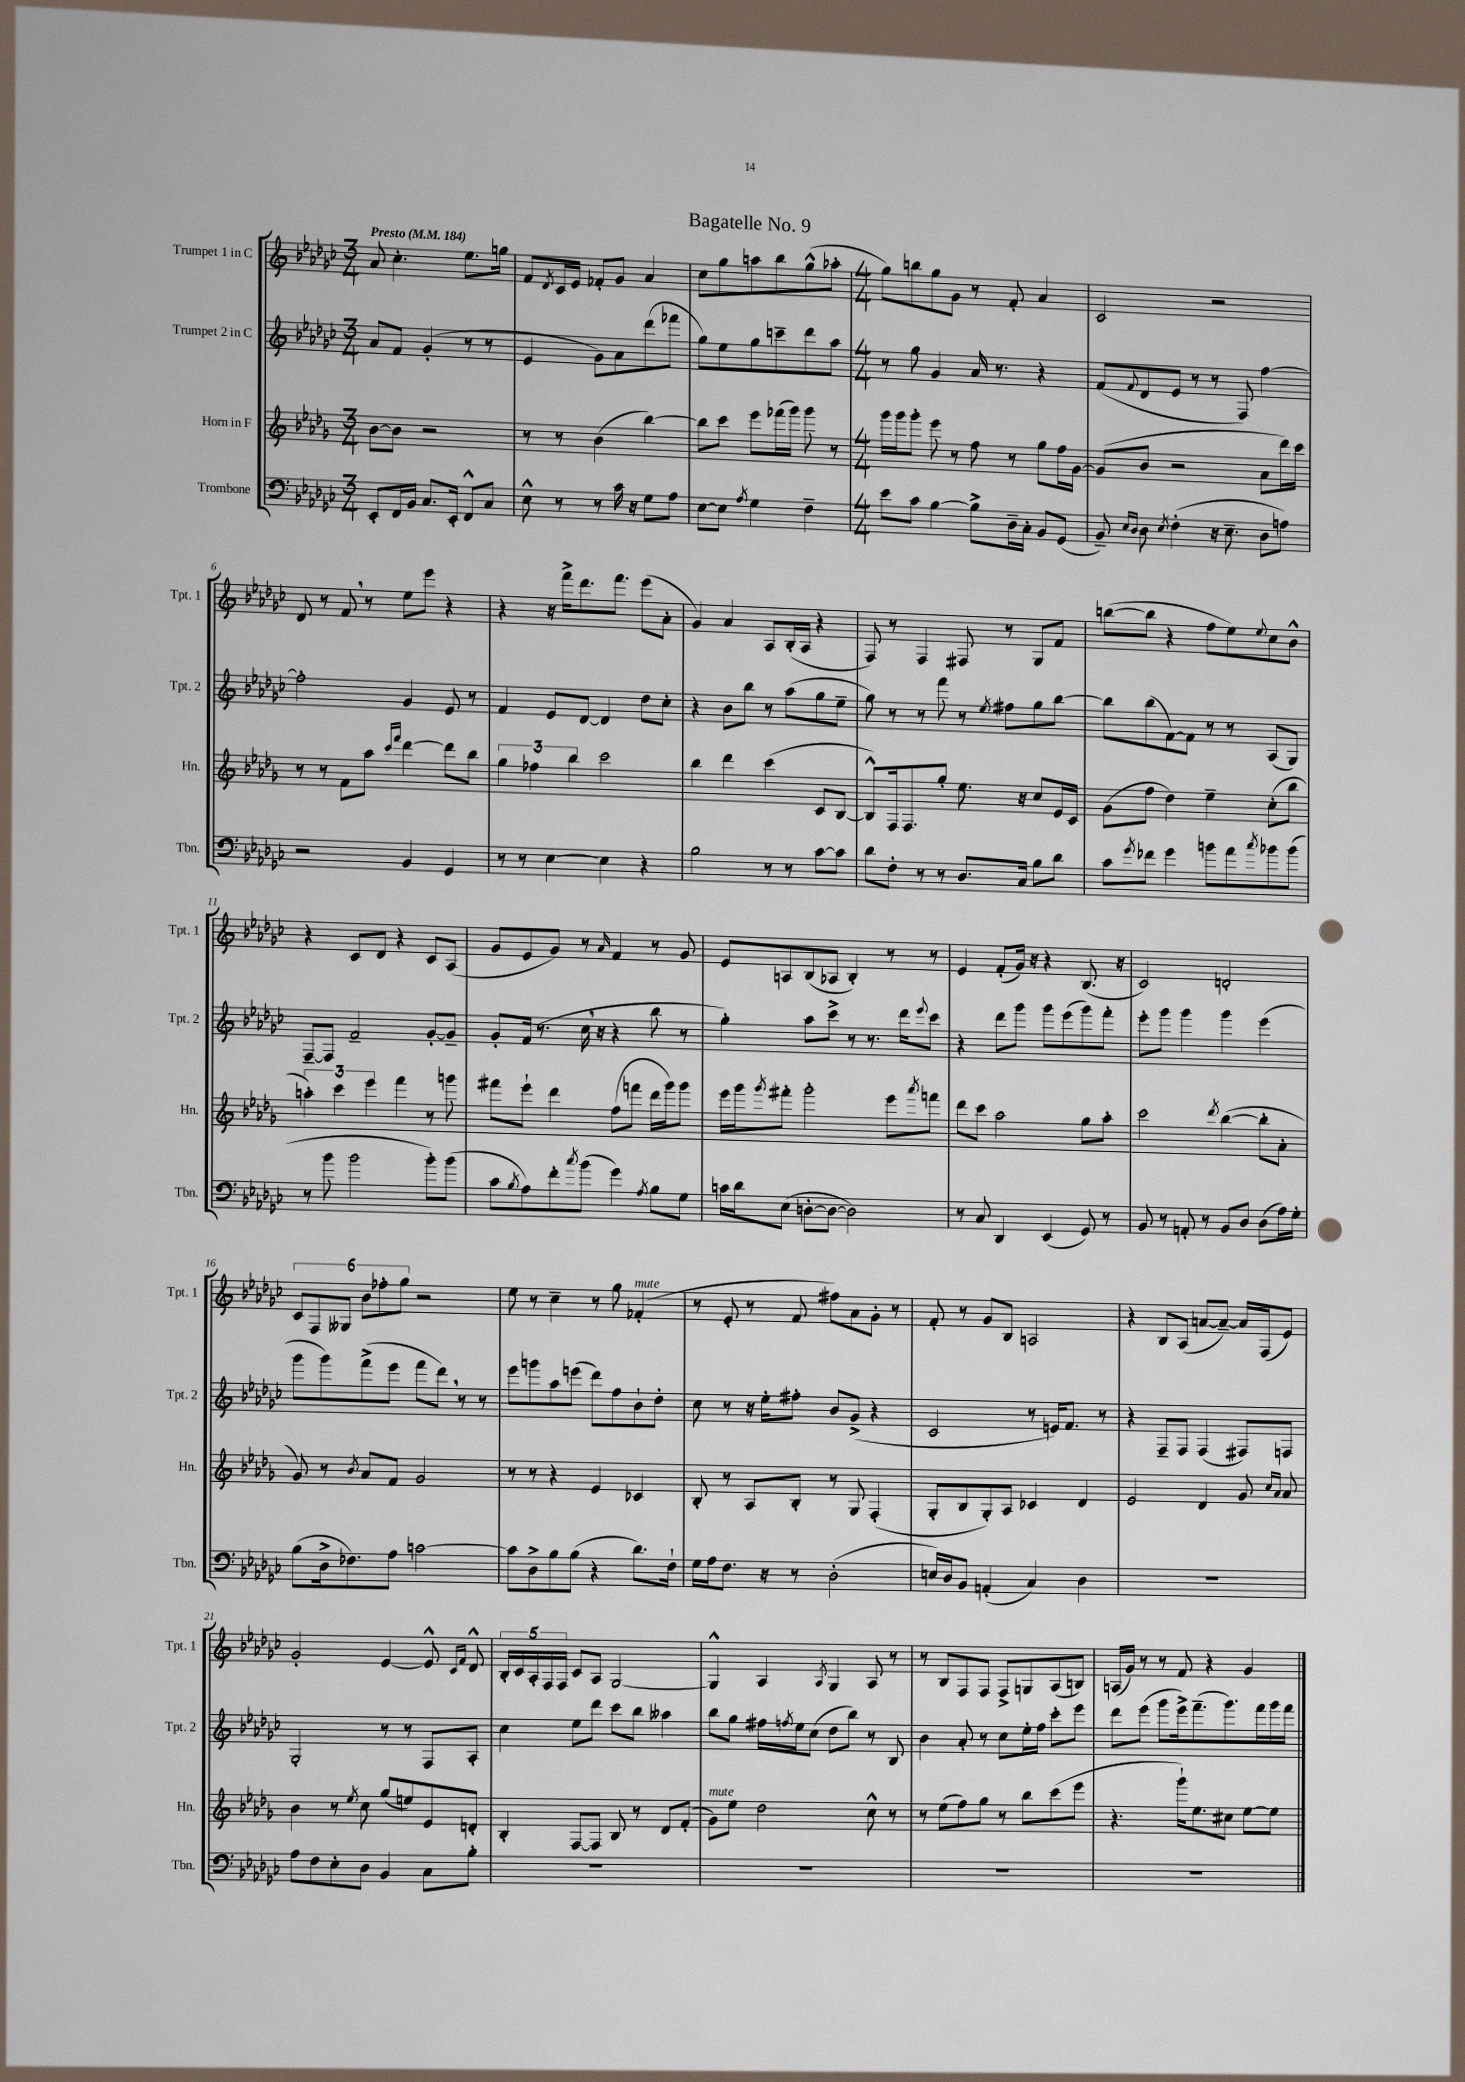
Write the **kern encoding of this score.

**kern	**kern	**kern	**kern
*staff4	*staff3	*staff2	*staff1
*clefF4	*clefG2	*clefG2	*clefG2
*k[b-e-a-d-g-c-]	*k[b-e-a-d-g-]	*k[b-e-a-d-g-c-]	*k[b-e-a-d-g-c-]
*M3/4	*M3/4	*M3/4	*M3/4
*MM184	*MM184	*MM184	*MM184
8EE-'	[8b-	8a-	8a-
16FF	8b-]	8f	4.cc-'
16BB-	.	.	.
8.C-	2r	(4g-'	.
16EE-'	.	.	.
8FF^^	.	8r	8.ee-
8C-	.	8r	.
.	.	.	16gg
=	=	=	=
8E-^^	8r	4e-	8f
.	.	.	8qd-
8r	8r	.	16c-
.	.	.	16e-
8r	(4b-	8g-)	8f-'
16c-	.	8a-	8g-
16r	.	.	.
8G-	[4bb-)	(8ddd-	4a-
8A-	.	8fff-	.
=	=	=	=
[8E-	8bb-]	8gg-)	8cc-
8E-]	8ccc	8ee-	8gg-
8qA-	.	.	.
4G-	8eee-	8gg-	8aa
.	(16fff-	8ccc~	8bb-
.	16ggg-)	.	.
4F~	8ggg-	8ddd-	(8gg-^^
.	8r	8aa-	8aa-'
=	=	=	=
*M4/4	*M4/4	*M4/4	*M4/4
8e-	16ggg-	8r	8gg-)
.	16ggg-	.	.
8c-	8ggg-'	8gg-	8bb
[4B-	8eee-	4g-	8gg-
.	8r	.	8g-
8B-^]	8ff	16a-	8r
.	.	8.r	.
16D-~	8r	.	8f'
16C-'	.	.	.
8BB-	8gg-	4r	4a-
(8GG-	16ff	.	.
.	[16g-	.	.
=	=	=	=
8BB-~)	(8g-]	(8f	2c-
16qqE-	.	.	.
16qqD-	.	8qqf	.
8D-	8b-	8d-	.
8qE-	.	.	.
(4F'	2r	8e-	.
.	.	8r	.
16r	.	8r	2r
8.E-~	.	.	.
.	.	8F)	.
8D-	8a-	[4ff	.
8A)	16ddd-)	.	.
.	16ccc	.	.
=	=	=	=
2r	8r	2ff']	8d-
.	8r	.	8r
.	8f	.	8f
.	8aa-	.	8r
.	16qqccc	.	.
.	16qqfff	.	.
4BB-	[4ddd-	4g-	8ee-
.	.	.	8eee-
4GG-	8ddd-]	8e-	4r
.	8bb-	8r	.
=	=	=	=
8r	6gg-	4f	4r
8r	.	.	.
.	6ff-	.	.
[4E-	.	8e-	16r
.	.	.	16fff^
.	6bb-	.	.
.	.	[8d-	8.ddd-
4E-]	2ccc	4d-]	.
.	.	.	8.fff
4r	.	8dd-	(8eee-
.	.	8cc-'	8a-'
=	=	=	=
2B-	4bb-	4r	4g-)
.	4ddd-	8b-	4a-
.	.	8bb-	.
8r	(4ccc	8r	8A-
8r	.	(8aa-	(16B-'
.	.	.	16A-
[8c-	8c	8gg-	4r
8c-]	[8B-	8ee-~	.
=	=	=	=
8d-	8B-^^])	8gg-)	8F)
8F'	16F	8r	8r
.	8.F	.	.
8r	.	8r	4F
8r	8gg-'	8fff	.
8.D-	8.ee-	8r	8F#
.	.	8qee-	.
.	.	8ff#	8r
16C-	16r	.	.
8B-	8cc	8gg-	8G-
8d-	16e-	[8bb-	8f
.	16c	.	.
=	=	=	=
8c-	(8g-	8bb-]	([8bb
8qg-	.	.	.
8f-	8ff	(8bb-	8bb]
4g-	4dd-)	[8f)	4r
.	.	8f]	.
8b	4ee-~	8r	8ff
8a-	.	8r	8ee-)
8qcc-	.	.	8qqee-
8b-	(8cc'	(8A-	8cc-
(8b-	8bb-	8G-)	8b-^^
=	=	=	=
8r	6aa')	[8F~	4r
8b-	.	8F]	.
.	6ccc	.	.
2b-	.	2f~	8c-
.	6eee-	.	.
.	.	.	8d-
.	4fff	.	4r
8b-')	8r	[8g-'	8c-
(8b-	8ggg	8g-~]	(8A-
=	=	=	=
8c-	8fff#	8g-'	8g-
8qB-	.	.	.
8A-)	8eee-`	(16f	8e-
.	.	8.r	.
8f'	4ddd-	.	8g-)
8qcc-	.	.	.
(8b-	.	16cc-	8r
.	.	16r	.
.	.	.	16qqa-
4g-)	(8ff	4r	4f
.	8fff	.	.
8qA-	.	.	.
8B-	16ddd-	8bb-	8r
.	16ggg-)	.	.
8G-	8ggg-	8r	8g-
=	=	=	=
16c	16eee-	4gg-')	8e-
16d-	16ggg-	.	.
.	8qggg-	.	.
(8E-	8fff#'	.	8A
[8D'	2ggg-'	8aa-	(8B-
8D_	.	8ccc-^	8A-
2D])	.	8r	4B-')
.	.	8.r	.
.	8eee-	.	8r
.	.	16ddd-	.
.	8qaaa-	8qqeee-	.
.	8fff	8ccc-	8r
=	=	=	=
8r	8ddd-	4r	4e-
8C-	8ccc	.	.
4DD-	2aa-	8ddd-	(8f'
.	.	8ggg-	16g-)
.	.	.	16r
(4EE-	.	8ggg-	4r
.	.	(8eee-	.
8GG-)	8gg-	8ggg-)	(8.B-
8r	8aa-'	8fff'	.
.	.	.	16r
=	=	=	=
8BB-	2ccc	8eee-'	2c-)
8r	.	8ggg-	.
8AA'	.	4ggg-	.
8r	.	.	.
.	8qddd-	.	.
8BB-	([4bb-	4ggg-	2d'
8D-	.	.	.
(8D-	8bb-']	(4eee-	.
16A-)	8a-'	.	.
16G-'	.	.	.
=	=	=	=
(8B-	8g-)	8ggg-	12c-
.	.	.	12F
16D-^	8r	8ggg-)	.
.	.	.	12G--
8.F-)	.	.	.
.	8qb-	.	.
.	8a-	(8fff^	12b-
.	.	.	12ff-'
8A-	8f	8eee-	.
.	.	.	12gg-
[2c	2g-	8fff	2r
.	.	8ddd-)	.
.	.	8r	.
.	.	8r	.
=	=	=	=
8c]	8r	8eee-	8ee-
8D-^	8r	8ggg	8r
8B-	4r	8aa-	4cc-~
(8B-	.	(8eee	.
4r	4e-	8ddd-)	8r
.	.	8ff	8gg-
8.d-)	4c-	8b-`	(4f-'
.	.	8dd-'	.
16F`	.	.	.
=	=	=	=
16G-	8B-'	8cc-	8r
16A-	.	.	.
8.F	8r	8r	8e-'
.	8A-	16r	8r
16r	.	16ee-'	.
8r	8B-'	8ff#'	8f
(2D-'	8r	8b-	8ff#)
.	8G-	(8g-^	8a-
.	(4F'	4r	8g-'
.	.	.	8r
=	=	=	=
16E)	8G-'	2c-	8f'
16D-	.	.	.
8BB-	8B-	.	8r
(4AA'	8G-')	.	8g-
.	8A-	.	8B-
4C-)	4c-	8r	2A
.	.	16e)	.
.	.	8.f	.
4D-	4d-	.	.
.	.	8r	.
=	=	=	=
1r	2e-	4r	4r
.	.	8F~	8B-
.	.	8F	(8A-
.	4d-	(4F	[8a
.	.	.	8a~_)
.	8g-	8F#)	16a]
.	.	.	(16F
.	16qqcc	.	.
.	16qqa-	.	.
.	8a-	8F	8e-)
=	=	=	=
8A-	4b-	2G-'	2g-'
8F	.	.	.
8E-'	8r	.	.
.	8qee-	.	.
8D-	8cc	.	.
4BB-	(8gg-	8r	[4e-
.	8ee)	8r	.
8C-	8e-	8F	8e-^^]
.	.	.	16qqc-
.	.	.	16qqf
8B-'	8d'	8A-'	8d-^^
=	=	=	=
1r	4B-'	4cc-	20B-'
.	.	.	20c-
.	.	.	20A-'
.	.	.	20F
.	.	.	20F
.	[8F	8ee-	8c-
.	8F]	8ddd-	8A-
.	8B-	8ccc-	[2G-
.	8r	8bb-	.
.	8d-	4aa--	.
.	(8f'	.	.
=	=	=	=
1r	8g-)	8bb-	4G-^^]
.	8ee-	8gg-	.
.	2dd-	16ff#	4A-
.	.	8qff	.
.	.	16ee-	.
.	.	(8cc-	.
.	.	.	8qA-
.	.	8dd-	4G-
.	.	8bb-)	.
.	8cc^^	8r	8A-
.	8r	8B-	8r
=	=	=	=
1r	8r	4b-	8r
.	(8ee-	.	8B-
.	8ff)	8a-'	8F
.	8gg-	8r	8F
.	8r	8cc-	8F^
.	8bb-	16ee-'	8G
.	.	16ff	.
.	(8ccc	8ccc-'	(8A-
.	8eee-	8eee-	8B)
=	=	=	=
1r	4.r	8ddd-	(16A
.	.	.	16g-)
.	.	(8eee-	8r
.	.	8ggg-	8r
.	16ggg-`)	16eee-^)	8f
.	8.ee-	(8.fff~	.
.	.	.	4r
.	8cc#	8.ggg-)	.
.	[8ee-	.	4g-
.	.	16fff	.
.	8ee-]	16ggg-	.
.	.	16fff	.
==	==	==	==
*-	*-	*-	*-
